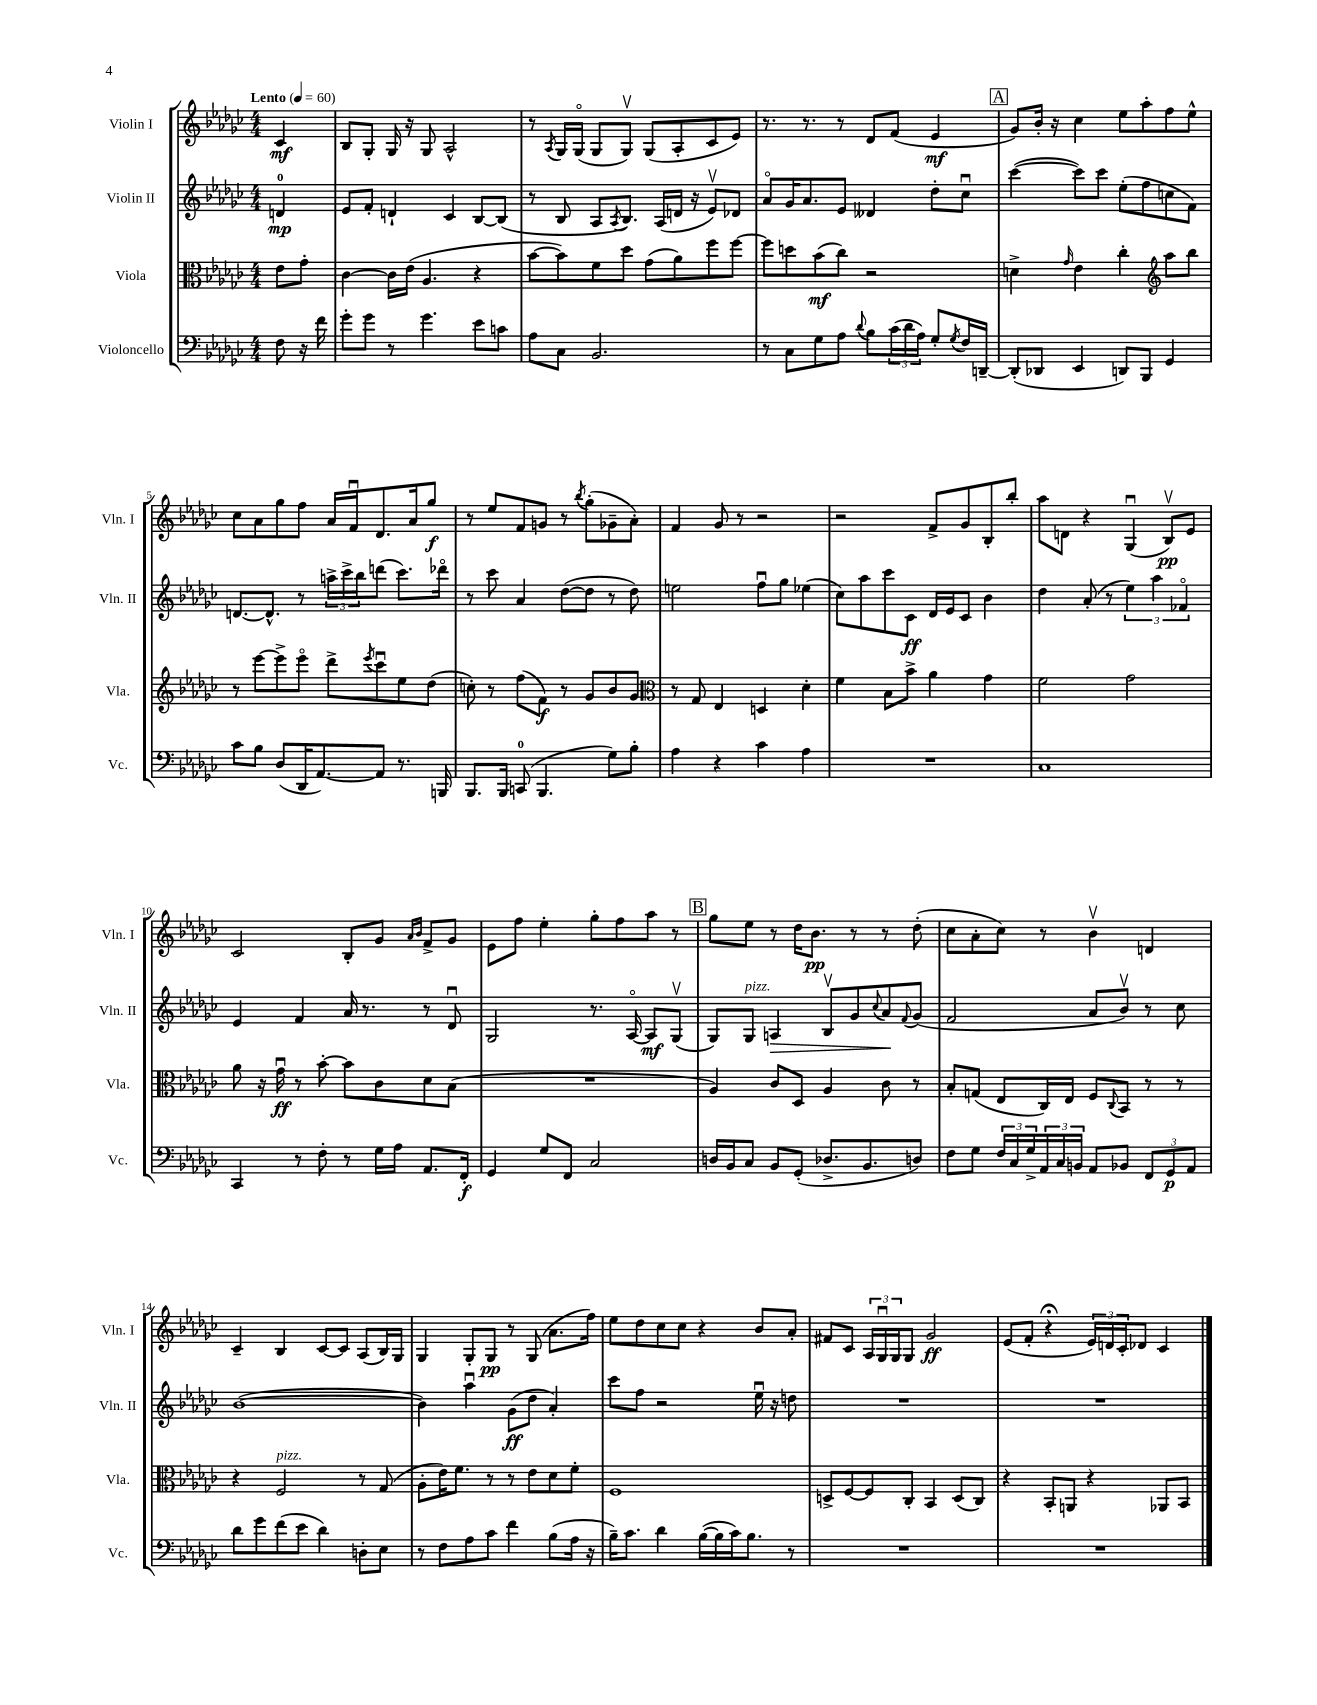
<<
\new StaffGroup <<
\new Staff = "s0" \with { instrumentName = "Violin I" shortInstrumentName = "Vln. I" } {
    \clef treble \key ges \major \numericTimeSignature \time 4/4 \partial 4 \tempo "Lento" 4 = 60
    ces'4\mf |
    bes8 ges8-. ges16 r16 ges8 aes2-^ |
    r8 \acciaccatura { aes8 } ges16 ges16\flageolet( ges8 ges8\upbow) ges8( aes8-. ces'8 ees'8) |
    r8. r8. r8 des'8 f'8( ees'4\mf |
    \mark \markup { \box "A" } ges'8) bes'16-. r16 ces''4 ees''8 aes''8-. f''8 ees''8-^ |
    ces''8 aes'8 ges''8 f''8 aes'16 f'16\downbow des'8. aes'16 ges''8\f |
    r8 ees''8 f'8 g'8 r8 \acciaccatura { bes''8 } ges''8-.( ges'8-- aes'8-.) |
    f'4 ges'8 r8 r2 |
    r2 f'8-> ges'8 bes8-. bes''8-. |
    aes''8 d'8 r4 ges4\downbow( bes8\upbow\pp) ees'8 |
    ces'2 bes8-. ges'8 \grace { aes'16 bes'16 } f'8-> ges'8 |
    ees'8 f''8 ees''4-. ges''8-. f''8 aes''8 r8 |
    \mark \markup { \box "B" } ges''8 ees''8 r8 des''16 bes'8.\pp r8 r8 des''8-.( |
    ces''8 aes'8-. ces''8) r8 bes'4\upbow d'4 |
    ces'4-- bes4 ces'8~ ces'8 aes8( bes16) ges16 |
    ges4 ges8-. ges8\pp r8 ges8( aes'8. f''16) |
    ees''8 des''8 ces''8 ces''8 r4 bes'8 aes'8-. |
    fis'8 ces'8 \tuplet 3/2 { aes16 ges16\downbow ges16 } ges8 ges'2\ff |
    ees'8( f'8-. r4\fermata \tuplet 3/2 { ees'16) d'16 ces'16-. } des'8 ces'4 \bar "|." |
}
\new Staff = "s1" \with { instrumentName = "Violin II" shortInstrumentName = "Vln. II" } {
    \clef treble \key ges \major \numericTimeSignature \time 4/4 \partial 4
    d'4-0\mp |
    ees'8 f'8-. d'4-! ces'4 bes8~ bes8( |
    r8 bes8 aes8 \acciaccatura { aes8 } bes8.) aes16( d'16 r16 ees'8\upbow) des'8 |
    aes'8\flageolet ges'16 aes'8. ees'8 deses'4 des''8-. ces''8\downbow |
    \mark \markup { \box "A" } ces'''4~( ces'''8) ces'''8 ees''8-.( f''8 c''8 f'8) |
    d'8.~ d'8.-^ r8 \tuplet 3/2 { a''16-> ces'''16-> bes''16 } d'''8( ces'''8.) des'''16\flageolet |
    r8 ces'''8 aes'4 des''8~( des''8 r8 des''8) |
    e''2 f''8\downbow ges''8 ees''4( |
    ces''8) aes''8 ces'''8 ces'8\ff des'16 ees'16 ces'8 bes'4 |
    des''4 aes'8-.( r8 \tuplet 3/2 { ees''4) aes''4 fes'4\flageolet } |
    ees'4 f'4 aes'16 r8. r8 des'8\downbow |
    ges2 r8. aes16~\flageolet aes8\mf ges8\upbow( |
    \mark \markup { \box "B" } ges8) ges8^\markup { \italic "pizz." } a4\> bes8\upbow ges'8 \appoggiatura { ces''8 } aes'8\! \appoggiatura { f'8 } ges'8( |
    f'2 aes'8 bes'8\upbow) r8 ces''8 |
    bes'1~( |
    bes'4) aes''4\downbow ges'8\ff( des''8 aes'4-.) |
    ces'''8 f''8 r2 ees''16\downbow r16 d''8 |
    R1 |
    R1 \bar "|." |
}
\new Staff = "s2" \with { instrumentName = "Viola" shortInstrumentName = "Vla." } {
    \clef alto \key ges \major \numericTimeSignature \time 4/4 \partial 4
    ees'8 ges'8-. |
    ces'4~ ces'16 ees'16( aes4. r4 |
    bes'8~ bes'8) f'8 des''8 ges'8( aes'8) f''8 f''8~ |
    f''8 d''8 bes'8\mf( ces''8) r2 |
    \mark \markup { \box "A" } d'4-> \grace { ges'16 } ees'4 ces''4-. \clef treble aes''8 bes''8 |
    r8 ees'''8~ ees'''8-> ees'''8\flageolet des'''8-> \acciaccatura { ees'''8 } ces'''8\downbow ees''8 des''8( |
    c''8-.) r8 f''8( f'8\f) r8 ges'8 bes'8 ges'8 |
    \clef alto r8 ges8 ees4 d4 des'4-. |
    f'4 bes8 bes'8-> aes'4 ges'4 |
    f'2 ges'2 |
    aes'8 r16 ges'16\downbow\ff r8 bes'8~-. bes'8 ces'8 des'8 bes8( |
    R1 |
    \mark \markup { \box "B" } aes4) ces'8 des8 aes4 ces'8 r8 |
    bes8-. g8( ees8 ces16) ees16 f8 \appoggiatura { ces8 } bes,8 r8 r8 |
    r4 f2^\markup { \italic "pizz." } r8 ges8( |
    aes8-. ees'16) f'8. r8 r8 ees'8 des'8 f'8-. |
    f1 |
    d8-> f8~ f8 ces8-. bes,4 d8( ces8) |
    r4 bes,8-. a,8 r4 aes,8 bes,8 \bar "|." |
}
\new Staff = "s3" \with { instrumentName = "Violoncello" shortInstrumentName = "Vc." } {
    \clef bass \key ges \major \numericTimeSignature \time 4/4 \partial 4
    f8 r16 f'16 |
    ges'8-. ges'8 r8 ges'4. ees'8 c'8 |
    aes8 ces8 bes,2. |
    r8 ces8 ges8 aes8 \appoggiatura { des'8 } bes8 \tuplet 3/2 { ces'16( des'16 aes16) } ges8-. \acciaccatura { ges8 } f16 d,16~-- |
    \mark \markup { \box "A" } d,8-.( des,8 ees,4 d,8) bes,,8 ges,4 |
    ces'8 bes8 des8( des,16 aes,8.~) aes,8 r8. b,,16 |
    bes,,8. bes,,16 c,8-0( bes,,4. ges8) bes8-. |
    aes4 r4 ces'4 aes4 |
    R1 |
    ces1 |
    ces,4 r8 f8-. r8 ges16 aes16 aes,8. f,16-.\f |
    ges,4 ges8 f,8 ces2 |
    \mark \markup { \box "B" } d16 bes,16 ces8 bes,8 ges,8-.( des8.-> bes,8. d8) |
    f8 ges8 \tuplet 3/2 { f16 ces16 ges16-> } \tuplet 3/2 { aes,16 ces16 b,16 } aes,8 bes,8 \tuplet 3/2 { f,8 ges,8\p aes,8 } |
    des'8 ges'8 f'8( ees'8 des'4) d8-. ees8 |
    r8 f8 aes8 ces'8 f'4 bes8( aes16 r16 |
    bes16--) ces'8. des'4 bes16~( bes16 ces'16) bes8. r8 |
    R1 |
    R1 \bar "|." |
}
>>
>>
